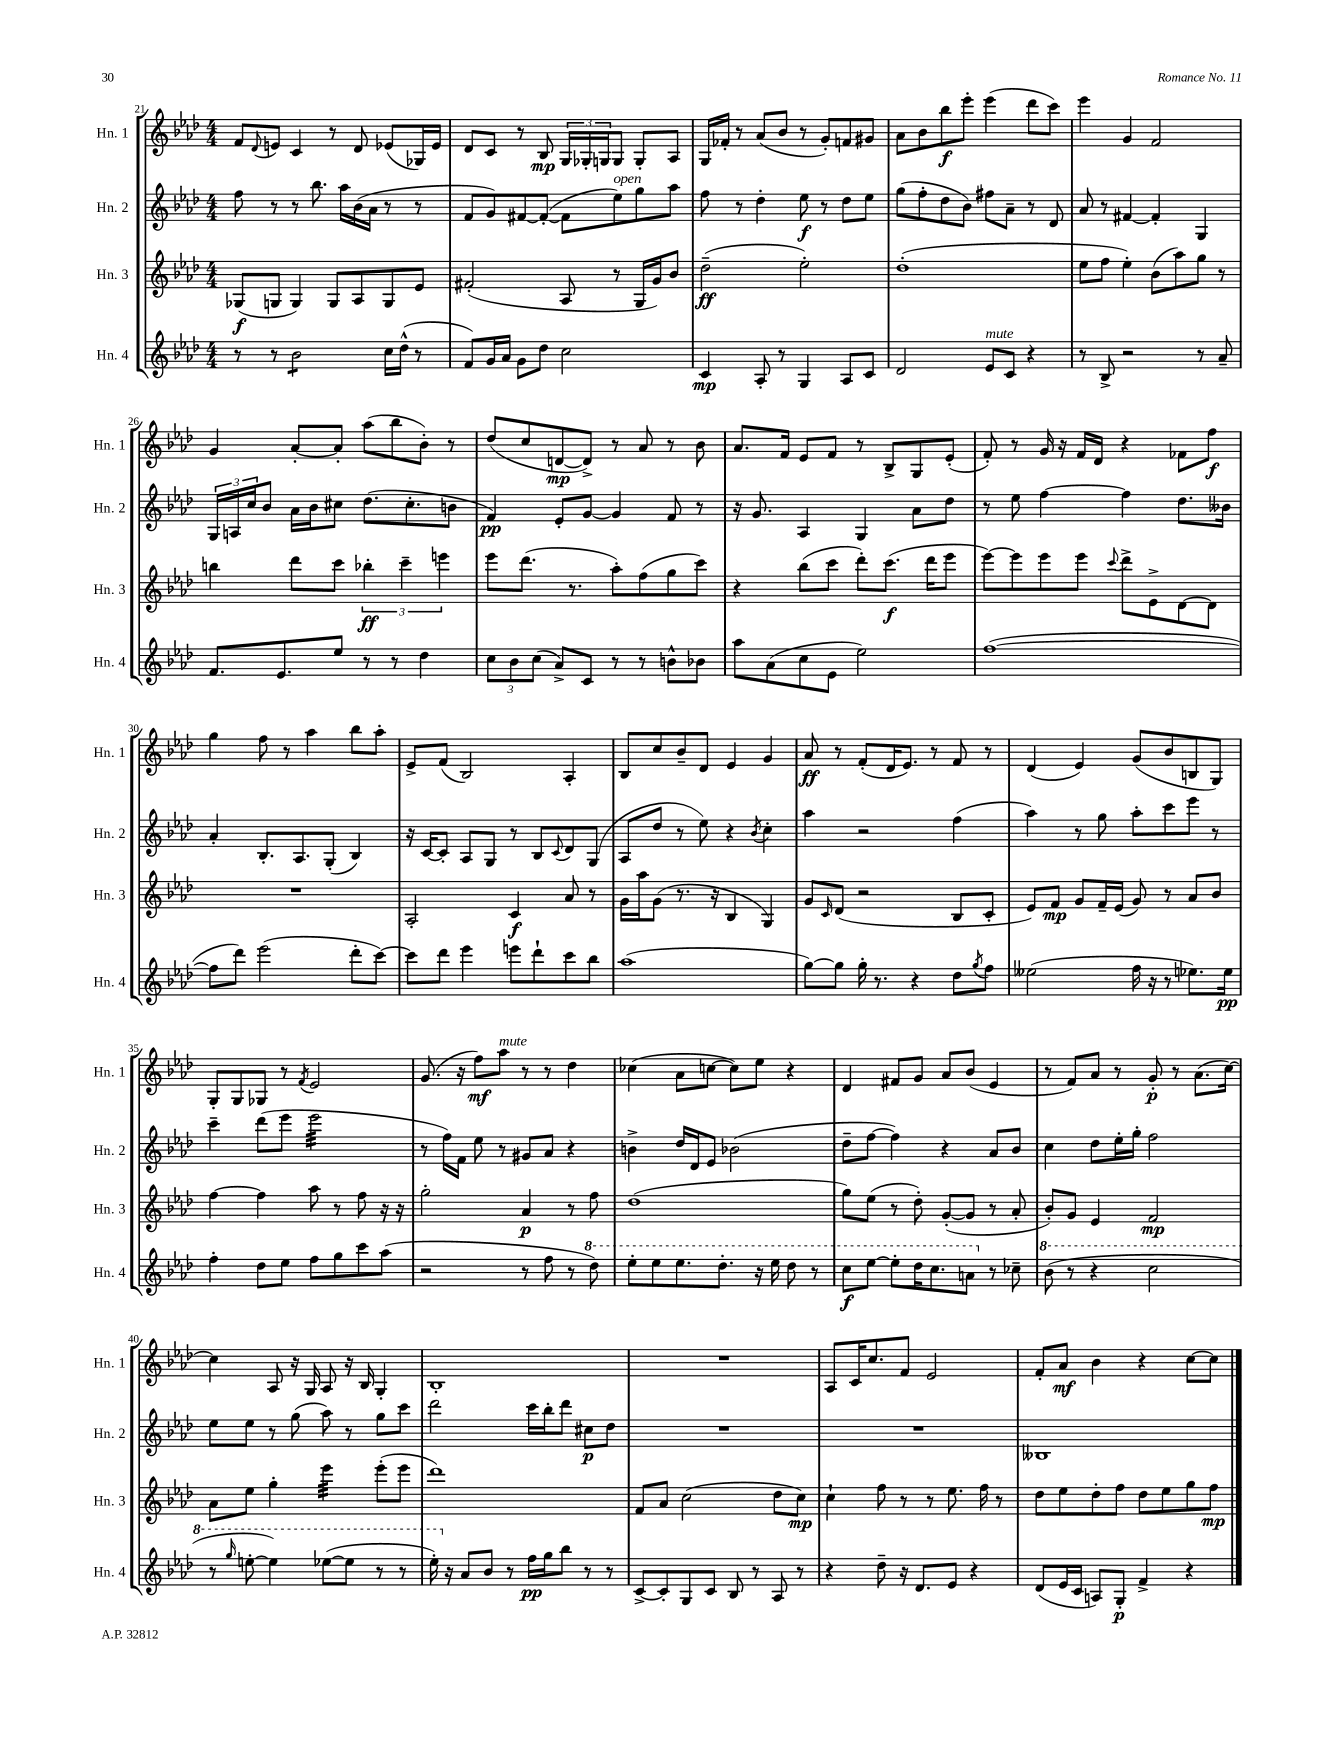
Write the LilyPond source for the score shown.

<<
\new StaffGroup <<
\new Staff = "s0" \with { instrumentName = "Hn. 1" shortInstrumentName = "Hn. 1" } {
    \clef treble \key aes \major \numericTimeSignature \time 4/4
    f'8 \appoggiatura { des'8 } e'8 c'4 r8 des'8 ees'8( ges16) ees'16 |
    des'8 c'8 r8 bes8\mp \tuplet 3/2 { g16 ges16-. g16 } g8 g8-. aes8 |
    g16 fes'16-. r8 aes'8( bes'8 r8 g'8-.) f'8 gis'8 |
    aes'8 bes'8 bes''8\f ees'''8-. ees'''4( des'''8 c'''8) |
    ees'''4 g'4 f'2 |
    g'4 aes'8~-. aes'8-. aes''8( bes''8 bes'8-.) r8 |
    des''8( c''8 d'8~\mp d'8->) r8 aes'8 r8 bes'8 |
    aes'8. f'16 ees'8 f'8 r8 bes8-> g8 ees'8-.( |
    f'8-.) r8 g'16 r16 f'16 des'16 r4 fes'8 f''8\f |
    g''4 f''8 r8 aes''4 bes''8 aes''8-. |
    ees'8-> f'8( bes2) aes4-. |
    bes8 c''8 bes'8-- des'8 ees'4 g'4 |
    aes'8\ff r8 f'8-.( des'16 ees'8.) r8 f'8 r8 |
    des'4( ees'4) g'8( bes'8 b8 g8) |
    g8-. g8 ges8 r8 \acciaccatura { f'8 } ees'2 |
    g'8.( r16 f''8\mf) aes''8^\markup { \italic "mute" } r8 r8 des''4 |
    ces''4( aes'8 c''8~ c''8) ees''8 r4 |
    des'4 fis'8 g'8 aes'8 bes'8( ees'4 |
    r8 f'8) aes'8 r8 g'8-.\p r8 aes'8.( c''16~) |
    c''4 aes8 r16 g16 aes8 r16 bes16 g4-. |
    bes1-. |
    R1 |
    aes8 c'16 c''8. f'8 ees'2 |
    f'8-. aes'8\mf bes'4 r4 c''8~ c''8 \bar "|." |
}
\new Staff = "s1" \with { instrumentName = "Hn. 2" shortInstrumentName = "Hn. 2" } {
    \clef treble \key aes \major \numericTimeSignature \time 4/4
    f''8 r8 r8 bes''8. aes''16 bes'16( aes'16 r8 r8 |
    f'8 g'8) fis'8~ fis'8~-.( fis'8 ees''8^\markup { \italic "open" }) g''8 aes''8 |
    f''8 r8 des''4-. ees''8\f r8 des''8 ees''8 |
    g''8( f''8-. des''8 bes'8) fis''8 aes'8-- r8 des'8 |
    aes'8 r8 fis'4~ fis'4-. g4 |
    \tuplet 3/2 { g16 a16 c''16 } bes'8 aes'16 bes'16 cis''8 des''8.( cis''8.-. b'8 |
    f'4\pp) ees'8-. g'8~ g'4 f'8 r8 |
    r16 g'8. aes4 g4 aes'8 des''8 |
    r8 ees''8 f''4~ f''4 des''8. beses'16 |
    aes'4-. bes8.-. aes8. g8-.( bes4) |
    r16 c'16~ c'8-. aes8 g8 r8 bes8 \appoggiatura { c'8 } des'8 g8( |
    aes8 des''8 r8 ees''8) r4 \acciaccatura { bes'8 } c''4-. |
    aes''4 r2 f''4( |
    aes''4) r8 g''8 aes''8-. c'''8 ees'''8 r8 |
    c'''4-- des'''8( ees'''8 ees'''2:32 |
    r8 f''16) f'16 ees''8 r8 gis'8 aes'8 r4 |
    b'4-> des''16 des'16 ees'8 bes'2( |
    des''8-- f''8~ f''4) r4 aes'8 bes'8 |
    c''4 des''8 ees''16-. g''16-. f''2 |
    ees''8 ees''8 r8 g''8( aes''8) r8 g''8 c'''8 |
    des'''2 c'''16 bes''16-. des'''8 cis''8\p des''8 |
    R1 |
    R1 |
    beses1 \bar "|." |
}
\new Staff = "s2" \with { instrumentName = "Hn. 3" shortInstrumentName = "Hn. 3" } {
    \clef treble \key aes \major \numericTimeSignature \time 4/4
    ges8\f( g8 g4) g8 aes8 g8 ees'8 |
    fis'2-.( aes8 r8 g16 g'16) bes'8 |
    des''2--\ff( ees''2-.) |
    des''1-.( |
    ees''8 f''8 ees''4-.) bes'8( aes''8) g''8 r8 |
    b''4 des'''8 c'''8 \tuplet 3/2 { bes''4-.\ff c'''4-- e'''4 } |
    ees'''8 des'''8.( r8. aes''8-.) f''8( g''8 c'''8) |
    r4 bes''8( c'''8 des'''8-.) c'''8.\f( des'''16 ees'''8 |
    ees'''8~) ees'''8 ees'''8 ees'''8 \appoggiatura { c'''8 } des'''8-> ees'8-> des'8~ des'8 |
    R1 |
    aes2-. c'4\f aes'8 r8 |
    g'16 aes''16 g'8( r8. r16 bes4 g4) |
    g'8 \grace { c'16 } des'8( r2 bes8 c'8-. |
    ees'8) f'8\mp g'8 f'16-- ees'16( g'8) r8 aes'8 bes'8 |
    f''4~ f''4 aes''8 r8 f''8 r16 r16 |
    g''2-. aes'4\p r8 f''8 |
    des''1( |
    g''8) ees''8( r8 des''8-.) g'8~-.( g'8 r8 aes'8-. |
    bes'8-.) g'8 ees'4 f'2\mp |
    aes'8 ees''8 g''4-. ees'''4:32 ees'''8-.( ees'''8 |
    des'''1) |
    f'8 aes'8 c''2( des''8 c''8\mp) |
    c''4-! f''8 r8 r8 ees''8. f''16 r8 |
    des''8 ees''8 des''8-. f''8 des''8 ees''8 g''8 f''8\mp \bar "|." |
}
\new Staff = "s3" \with { instrumentName = "Hn. 4" shortInstrumentName = "Hn. 4" } {
    \clef treble \key aes \major \numericTimeSignature \time 4/4
    r8 r8 bes'2:8 c''16 des''16-^( r8 |
    f'8) g'16 aes'16 g'8 des''8 c''2 |
    c'4\mp aes8-. r8 g4 aes8 c'8 |
    des'2 ees'8^\markup { \italic "mute" } c'8 r4 |
    r8 bes8-> r2 r8 aes'8-- |
    f'8. ees'8. ees''8 r8 r8 des''4 |
    \tuplet 3/2 { c''8 bes'8 c''8( } aes'8->) c'8 r8 r8 b'8-^ bes'8 |
    aes''8 aes'8( c''8 ees'8 ees''2) |
    f''1~( |
    f''8 des'''8) ees'''2( des'''8-. c'''8~) |
    c'''8 des'''8 ees'''4 e'''8 des'''8-! c'''8 bes''8 |
    aes''1( |
    g''8~) g''8 g''16-. r8. r4 des''8 \acciaccatura { g''8 } f''8 |
    eeses''2( f''16 r16 r8 ees''8.) ees''16\pp |
    f''4-. des''8 ees''8 f''8 g''8 c'''8 aes''8( |
    r2 r8 f''8 r8 \ottava #1 des'''8) |
    ees'''8-. ees'''8 ees'''8. des'''8.-. r16 ees'''16 des'''8 r8 |
    c'''8\f ees'''8~ ees'''8-. des'''16 c'''8. a''8 \ottava #0 r8 ces''8-- |
    \ottava #1 bes''8( r8 r4 c'''2 |
    r8 \grace { g'''16 } e'''8~-. e'''4) ees'''8~( ees'''8 r8 r8 |
    ees'''16-.) \ottava #0 r16 aes'8 bes'8 r8 f''16\pp g''16 bes''8 r8 r8 |
    c'8~-> c'8-. g8 c'8 bes8 r8 aes8 r8 |
    r4 des''8-- r16 des'8. ees'8 r4 |
    des'8( ees'16 c'16 a8) g8-.\p f'4-> r4 \bar "|." |
}
>>
>>
\layout { \context { \Score currentBarNumber = #21 } }
